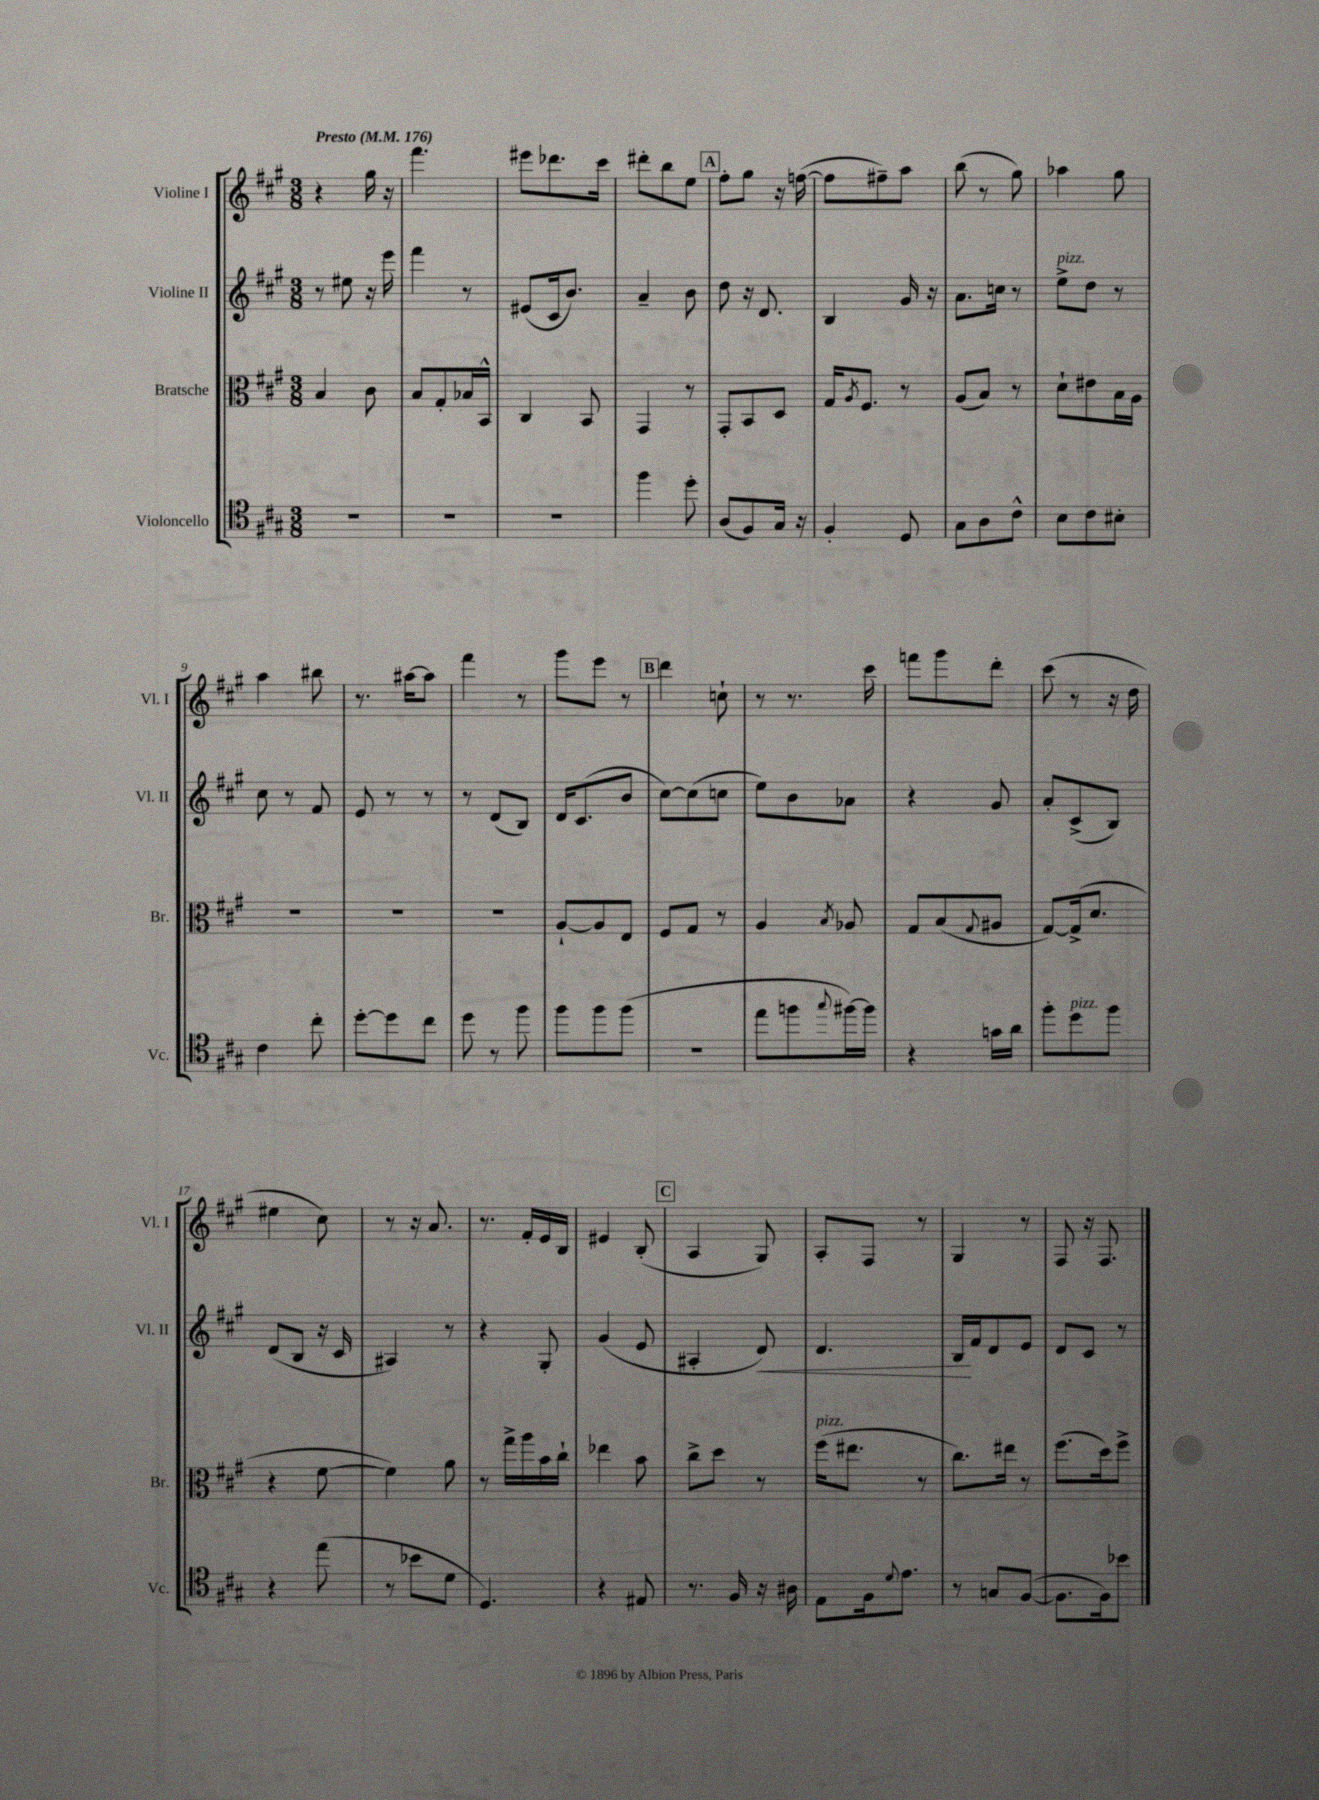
<<
\new StaffGroup <<
\new Staff = "s0" \with { instrumentName = "Violine I" shortInstrumentName = "Vl. I" } {
    \clef treble \key a \major \numericTimeSignature \time 3/8 \tempo "Presto" 4 = 176
    r4 gis''16 r16 |
    fis'''4. |
    eis'''8 des'''8. cis'''16 |
    dis'''8-. b''8 e''8 |
    \mark \markup { \box "A" } fis''8-. gis''8 r16 f''16~( |
    f''8 fis''8--) a''8 |
    b''8( r8 gis''8) |
    aes''4 gis''8 |
    a''4 bis''8 |
    r8. ais''16~ ais''8 |
    fis'''4 r8 |
    gis'''8 e'''8 r8 |
    \mark \markup { \box "B" } d'''4 c''8-! |
    r8 r8. cis'''16 |
    f'''8 gis'''8 d'''8-. |
    cis'''8( r8 r16 d''16 |
    eis''4 cis''8) |
    r8 r16 a'8. |
    r8. fis'16-. e'16 b16 |
    eis'4 b8-.( |
    \mark \markup { \box "C" } a4 gis8) |
    a8-. fis8 r8 |
    gis4 r8 |
    fis8 r16 fis8. \bar "|." |
}
\new Staff = "s1" \with { instrumentName = "Violine II" shortInstrumentName = "Vl. II" } {
    \clef treble \key a \major \numericTimeSignature \time 3/8
    r8 eis''8 r16 e'''16 |
    fis'''4 r8 |
    eis'8( cis'16 b'8.) |
    a'4-- b'8 |
    \mark \markup { \box "A" } d''8 r16 d'8. |
    b4 gis'16 r16 |
    a'8. c''16 r8 |
    e''8->^\markup { \italic "pizz." } d''8 r8 |
    cis''8 r8 fis'8 |
    e'8 r8 r8 |
    r8 d'8( b8) |
    d'16 cis'8.( b'8 |
    \mark \markup { \box "B" } cis''8~) cis''8( c''8 |
    e''8) b'8 aes'8 |
    r4 gis'8 |
    a'8-. cis'8->( b8) |
    d'8( b8 r16 cis'16 |
    ais4) r8 |
    r4 gis8-. |
    gis'4( e'8 |
    \mark \markup { \box "C" } ais4-. d'8\<) |
    d'4. |
    b16\! fis'16 d'8 e'8 |
    d'8 cis'8 r8 \bar "|." |
}
\new Staff = "s2" \with { instrumentName = "Bratsche" shortInstrumentName = "Br." } {
    \clef alto \key a \major \numericTimeSignature \time 3/8
    b4 cis'8 |
    b8 gis8-. bes16 b,16-^ |
    cis4 b,8 |
    gis,4 r8 |
    \mark \markup { \box "A" } gis,8-. b,8 d8 |
    gis16 \acciaccatura { a8 } fis8. r8 |
    a8( b8) r8 |
    d'8-! eis'8 b16 a16 |
    R4. |
    R4. |
    R4. |
    a8~-! a8 e8 |
    \mark \markup { \box "B" } fis8 gis8 r8 |
    a4 \acciaccatura { b8 } aes8 |
    gis8 b8( \appoggiatura { gis8 } ais8 |
    gis8~) gis16->( d'8. |
    r4 fis'8~ |
    fis'4) a'8 |
    r8 gis''16-> a''16 b'16 cis''16-! |
    ees''4 b'8 |
    \mark \markup { \box "C" } cis''8-> d''8 r8 |
    fis''16^\markup { \italic "pizz." }( eis''8. r8 |
    cis''8.) eis''16 r8 |
    fis''8.( d''16) fis''8-> \bar "|." |
}
\new Staff = "s3" \with { instrumentName = "Violoncello" shortInstrumentName = "Vc." } {
    \clef tenor \key a \major \numericTimeSignature \time 3/8
    R4. |
    R4. |
    R4. |
    fis''4 d''8-. |
    \mark \markup { \box "A" } a8( fis8) gis16 r16 |
    fis4-. d8 |
    gis8 a8 cis'8-^ |
    b8 cis'8 bis8-. |
    cis'4 cis''8-. |
    d''8~-. d''8 cis''8 |
    d''8 r8 fis''8 |
    fis''8 fis''8 fis''8( |
    \mark \markup { \box "B" } R4. |
    e''8 f''8 \appoggiatura { gis''8 } fis''16~) fis''16 |
    r4 g'16 a'16 |
    fis''8-. d''8^\markup { \italic "pizz." } fis''8 |
    r4 e''8( |
    r8 bes'8 d'8 |
    d4.) |
    r4 eis8 |
    \mark \markup { \box "C" } r8. fis16 r16 ais16 |
    e8 fis16 \appoggiatura { d'8 } e'8. |
    r8 g8 fis8~( |
    fis8. fis16) bes'8 \bar "|." |
}
>>
>>
